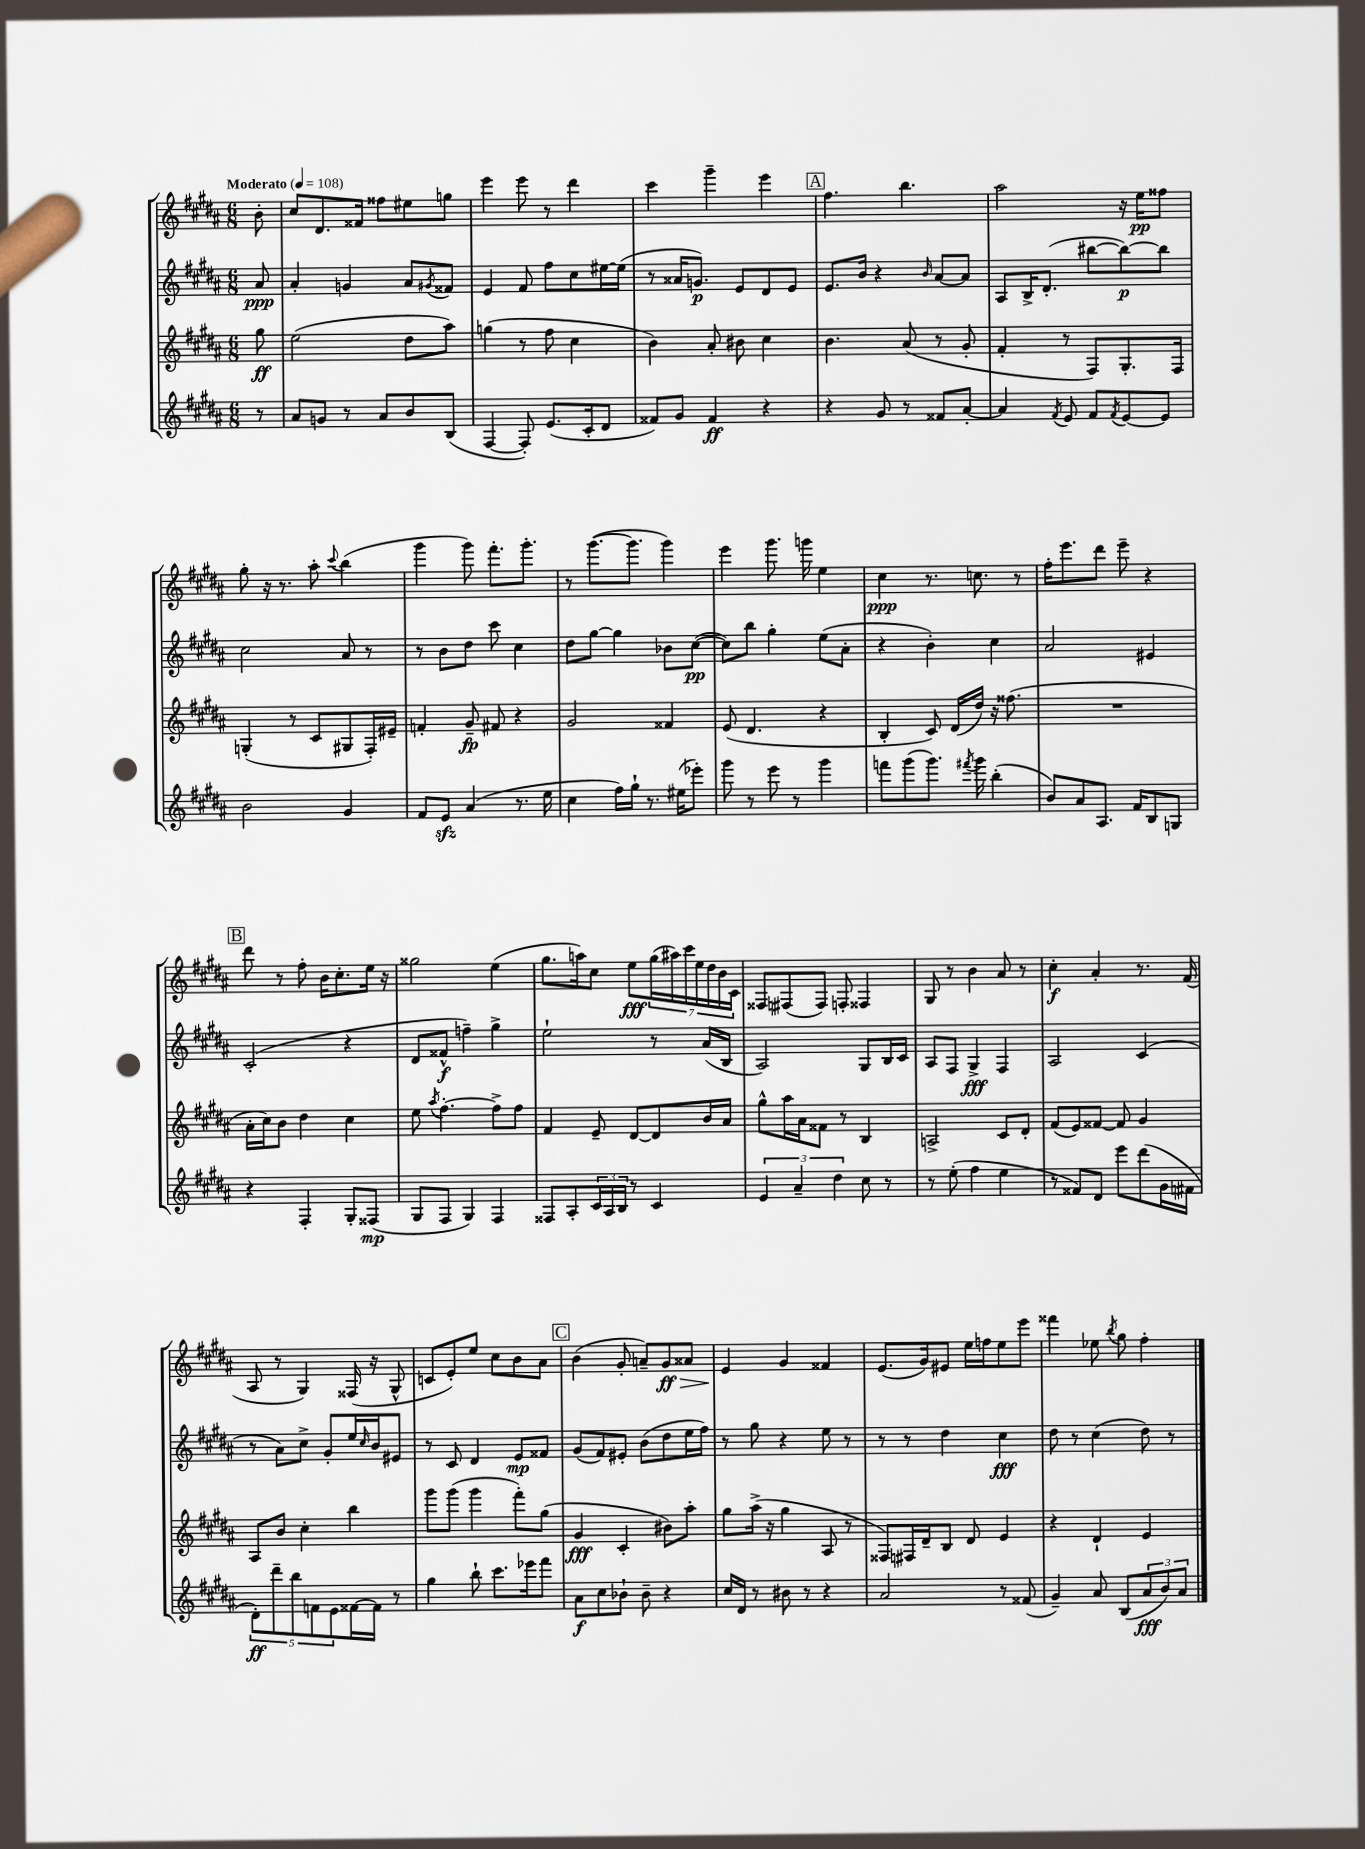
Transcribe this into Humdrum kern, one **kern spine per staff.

**kern	**kern	**kern	**kern
*staff4	*staff3	*staff2	*staff1
*clefG2	*clefG2	*clefG2	*clefG2
*k[f#c#g#d#a#]	*k[f#c#g#d#a#]	*k[f#c#g#d#a#]	*k[f#c#g#d#a#]
*M6/8	*M6/8	*M6/8	*M6/8
*MM108	*MM108	*MM108	*MM108
8r	8gg#	8a#	8b'
=	=	=	=
8a#	(2ee	4a#'	8cc#
8g	.	.	8.d#
8r	.	4g	.
.	.	.	16f##
8a#	.	.	8ff##
8b	8dd#	8a#	8ee#
.	.	8qg#	.
(8B	8aa#)	8f##	8gg
=	=	=	=
[4F#	(4gg	4e	4eee
8F#'])	8r	8f#	8eee
(8.e	8ff#	8ff#	8r
.	4cc#	8cc#	4ddd#
16c#'	.	.	.
8d#	.	[16ee#	.
.	.	(16ee#]	.
=	=	=	=
8f##)	4b)	8r	4ccc#
8g#	.	16a##	.
.	.	8.g)	.
4f##	8a#'	.	4ggg#~
.	8b#	8e	.
4r	4cc#	8d#	4eee
.	.	8e	.
=	=	=	=
4r	4.b	8.e	4.ff#
.	.	16b	.
8g#	.	4r	.
8r	(8a#	.	4.bb
.	.	16qqb	.
8f##	8r	[8a#	.
[8a#'	8g#'	8a#]	.
=	=	=	=
4a#]	4f#'	8A#	2aa#
.	.	16B^	.
.	.	(8.d#'	.
8qf#	.	.	.
8e	8r	.	.
8f#	8F#)	[8bb#	.
8qf#	.	.	.
[8e	8.G#'	8bb#_)	16r
.	.	.	16ee
8e]	.	8bb#]	8ff##
.	16F#	.	.
=	=	=	=
2b	(4G'	2cc#	8gg#'
.	.	.	16r
.	.	.	8.r
.	8r	.	.
.	8c#	.	8aa#'
.	.	.	8qqccc#
4g#	8G#	8a#	(4bb
.	16F#')	8r	.
.	16e#~	.	.
=	=	=	=
8f#	4f'	8r	4ggg#
8e	.	8b	.
(4a#	8g#~	8dd#	8ggg#)
.	8f#	8ccc#	8.fff#'
8.r	4r	4cc#	.
.	.	.	8.ggg#'
16ee	.	.	.
=	=	=	=
4cc#	2g#	8dd#	8r
.	.	[8gg#	([8.ggg#
16ff#)	.	4gg#]	.
16gg#`	.	.	8.ggg#]
8.r	.	.	.
.	4f##	8b-	4ggg#)
(16ee#	.	.	.
8eee-')	.	([8cc#	.
=	=	=	=
8ggg#	(8e	8cc#])	4eee
8r	4.d#	8bb	.
8eee	.	4gg#'	8.ggg#
8r	.	.	.
.	.	.	16ggg
4ggg#	4r	(8ee	4ee
.	.	8a#'	.
=	=	=	=
8fff	4B'	4r	4cc#
(8ggg#	.	.	.
8.ggg#)	8c#)	4b')	8.r
.	(16d#	.	.
8qfff#	.	.	.
16ggg#	16dd#)	.	8.cc
(4bb'	16r	4cc#	.
.	(8.ff##	.	.
.	.	.	8r
=	=	=	=
8b)	2.r	2a#	16ff#'
.	.	.	8.eee
8a#	.	.	.
8.A#	.	.	8ddd#
.	.	.	8eee~
16f#	.	.	.
8B	.	4e#	4r
8G	.	.	.
=	=	=	=
4r	16a#'	(2c#'	8ddd#
.	16cc#)	.	.
.	8b	.	8r
4F#'	4dd#	.	8ff#'
.	.	.	16b
.	.	.	8.cc#'
8G#'	4cc#	4r	.
(8F##	.	.	16ee
.	.	.	16r
=	=	=	=
8G#	8ee	8d#	2gg##
.	8qaa#	.	.
8F#	[4.ff#'	8f##^^	.
4G#)	.	4ff~)	.
4F#	8ff#^]	4gg#^	(4ee
.	8ff#	.	.
=	=	=	=
8F##	4f#	2ee`	8.gg#
8A#'	.	.	.
.	.	.	16aa)
24c#	8e~	.	8cc#
24A#	.	.	.
24B	.	.	.
8r	[8d#	.	8ee
4c#	8d#]	8r	(28gg#
.	.	.	28aa#)
.	.	.	28ccc#
.	.	.	28ee
.	16b	(16a#	.
.	.	.	28dd#
.	.	.	28b
.	16a#	16B	.
.	.	.	28c#
=	=	=	=
6e	8gg#^^	2A#)	8F##
.	16aa#	.	(8F#
6a#~	.	.	.
.	16a#	.	.
.	8f##	.	8F#)
6dd#	.	.	.
.	8r	.	8F'
8cc#	4B	8G#	4F##
8r	.	16B	.
.	.	16c#	.
=	=	=	=
8r	2A^	8A#	8G#
(8ee'	.	8F#	8r
4ff#	.	4G#^	4b
4ee	8c#	4F#	8a#
.	8d#'	.	8r
=	=	=	=
8r	(8f#	2A#	4cc#'
8f##)	8e)	.	.
8d#	[8f##	.	4a#'
8eee	8f##]	.	.
(8ddd#	4g#	(4c#	8.r
16g#	.	.	.
16f#	.	.	(16f#
=	=	=	=
10d#')	8A#	8r	8A#
10ddd#~	.	.	.
.	8b	8a#)	8r
10bb	.	.	.
.	4cc#'	8cc#^	4G#)
10f	.	.	.
.	.	8g#'	.
10e	.	.	.
[16f##	4bb	16ee	(16F##
.	.	16qqcc#	.
16f##]	.	16b	16r
8r	.	8e#	8G#^^
=	=	=	=
4gg#	8ggg#	8r	8c
.	(8ggg#	8c#	8e')
8bb`	4ggg#	4d#	8ee
8.ccc#	.	.	8cc#
.	8fff#')	8e	8b
16eee-	.	.	.
8fff#	(8gg#	8f##	8a#
=	=	=	=
8a#	4g#	(8g#	(4b
8cc#	.	8f#)	.
8b-`	4c#'	8e#'	8g#'
8b-~	.	(8b	8a~)
4r	8b#)	8dd#	8g#
.	8aa#'	16ee	8a##
.	.	16ff#)	.
=	=	=	=
16cc#	8gg#	8r	4e
16d#	.	.	.
8r	(16aa#^	8gg#	.
.	16r	.	.
8b#	4gg#	4r	4g#
8r	.	.	.
4r	8A#	8ee	4f##
.	8r	8r	.
=	=	=	=
2a#	8F##)	8r	(8.e
.	16F#	8r	.
.	16d#~	.	16g#)
.	8B	4dd#	8e#
.	8d#	.	16ee
.	.	.	16ff
8r	4e	4cc#	8ee
(8f##	.	.	8eee
=	=	=	=
4g#~)	4r	8dd#	4fff##
.	.	8r	.
8a#	4d#`	(4cc#	8ee-
.	.	.	8qbb
(8B	.	.	8gg#
12a#	4e	8dd#)	4ff#'
12b)	.	.	.
.	.	8r	.
12a#	.	.	.
==	==	==	==
*-	*-	*-	*-
